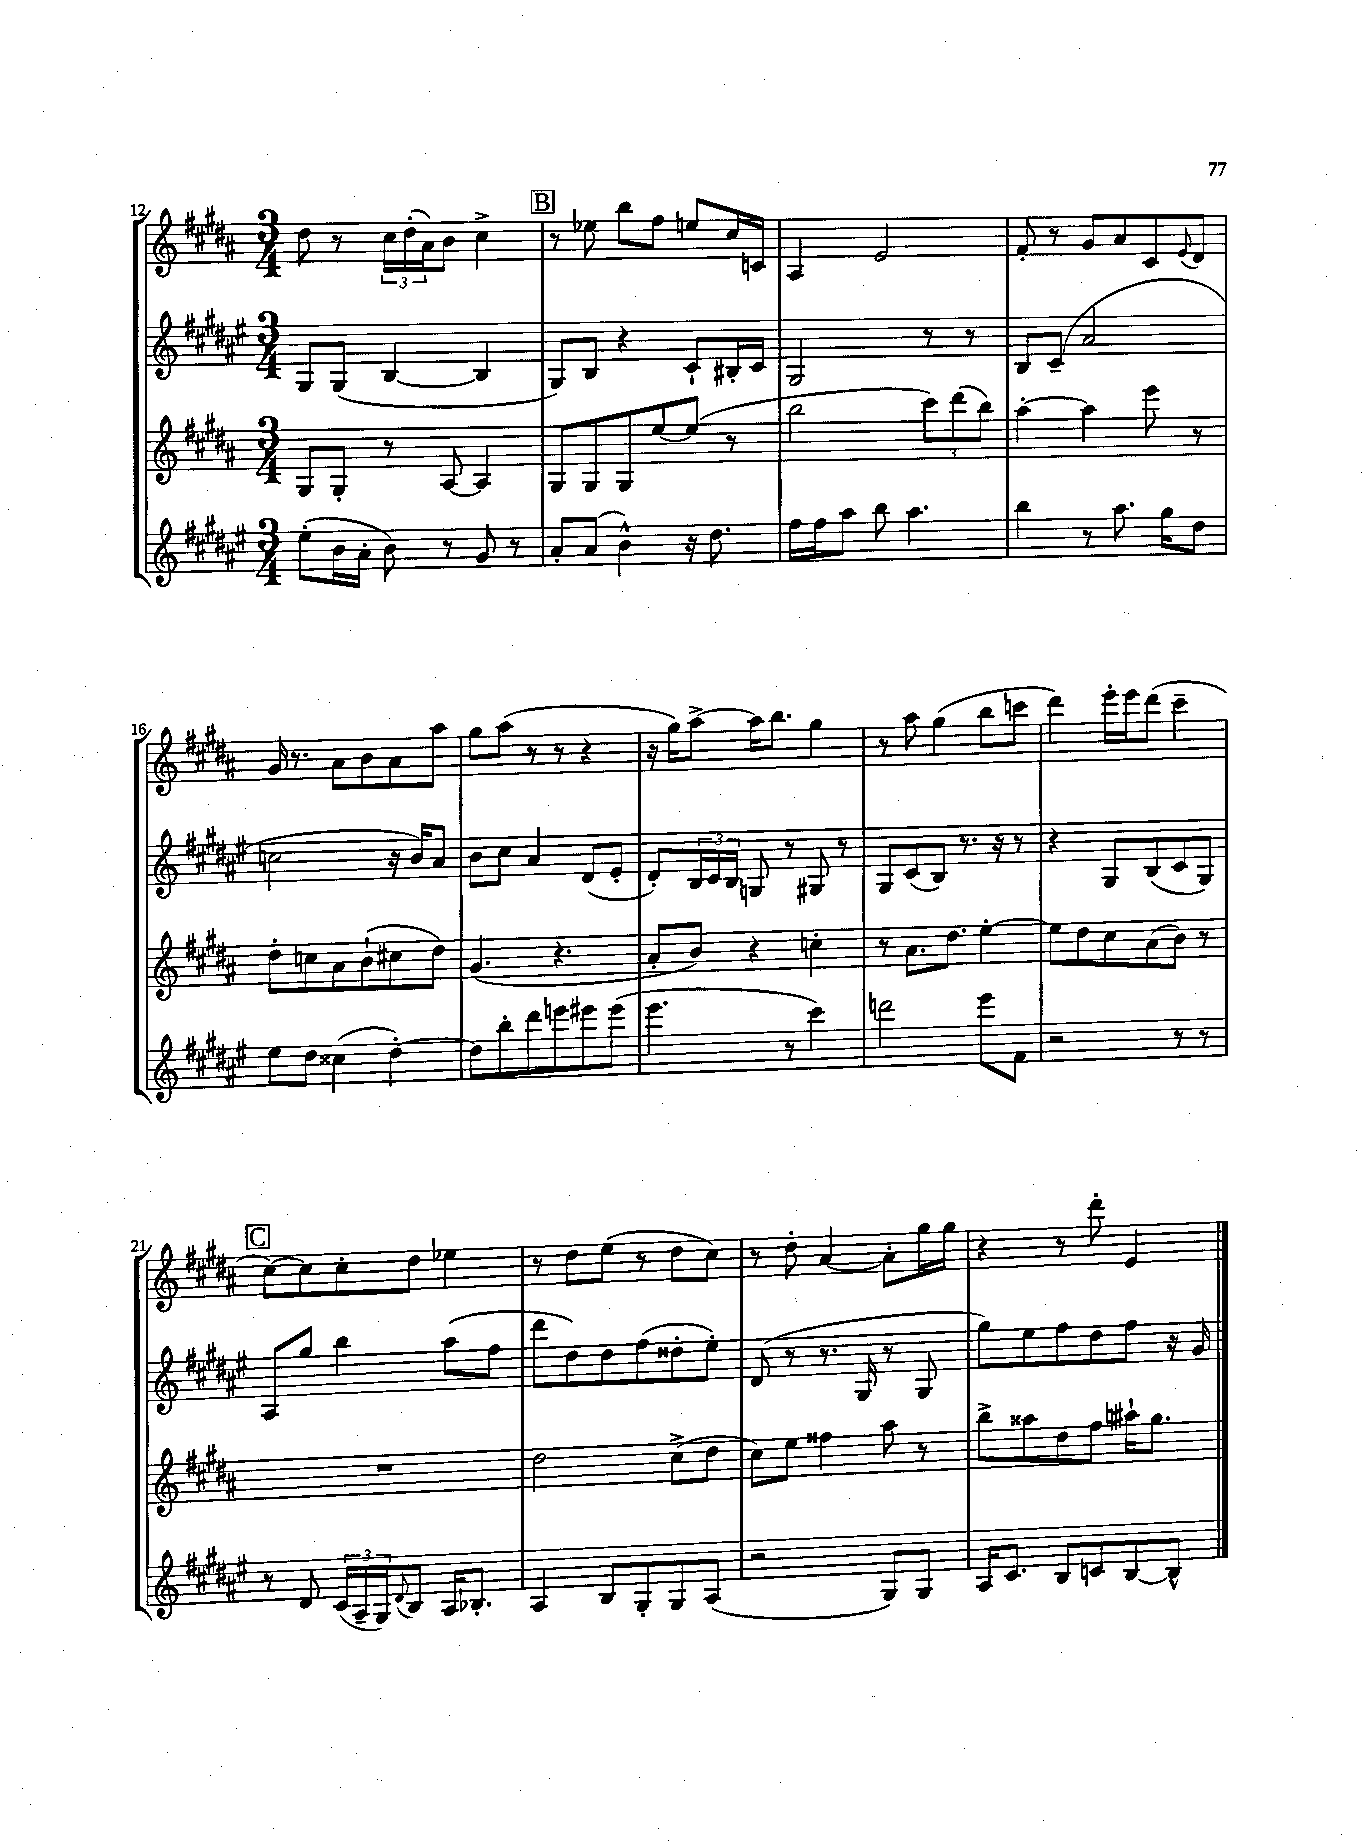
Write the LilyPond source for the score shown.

<<
\new StaffGroup <<
\new Staff = "s0" {
    \clef treble \key b \major \numericTimeSignature \time 3/4
    dis''8 r8 \tuplet 3/2 { cis''16 dis''16-.( ais'16) } b'8 cis''4-> |
    \mark \markup { \box "B" } r8 ees''8 b''8 fis''8 e''8 cis''16 c'16 |
    ais4 e'2 |
    fis'8-. r8 gis'8 ais'8 cis'8 \appoggiatura { e'8 } dis'8 |
    gis'16 r8. ais'8 b'8 ais'8 ais''8 |
    gis''8 ais''8( r8 r8 r4 |
    r16 gis''16) ais''8~-> ais''16 b''8. gis''4 |
    r8 ais''8 gis''4( b''8 c'''8 |
    dis'''4) e'''16-. e'''16 dis'''8( cis'''4-- |
    \mark \markup { \box "C" } cis''8~) cis''8 cis''8-. dis''8 ees''4 |
    r8 dis''8 e''8( r8 dis''8 cis''8) |
    r8 dis''8-. ais'4~ ais'8-. gis''16 gis''16 |
    r4 r8 dis'''8-. e'4 \bar "|." |
}
\new Staff = "s1" {
    \clef treble \key fis \major \numericTimeSignature \time 3/4
    gis8 gis8( b4~ b4 |
    \mark \markup { \box "B" } gis8) b8 r4 cis'8-! bis16-. cis'16 |
    gis2 r8 r8 |
    b8 cis'8--( ais'2 |
    c''2 r16 b'16) ais'8 |
    b'8 cis''8 ais'4 dis'8( eis'8-. |
    dis'8-.) \tuplet 3/2 { b16 cis'16 b16 } g8 r8 gis8 r8 |
    gis8 cis'8( b8) r8. r16 r8 |
    r4 gis8 b8( cis'8 gis8) |
    \mark \markup { \box "C" } ais8 gis''8 b''4 ais''8( fis''8 |
    dis'''8 dis''8) dis''8 fis''8( disis''8-. eis''8-.) |
    dis'8( r8 r8. gis16 r8 gis8 |
    gis''8) eis''8 fis''8 dis''8 fis''8 r16 gis'16 \bar "|." |
}
\new Staff = "s2" {
    \clef treble \key b \major \numericTimeSignature \time 3/4
    gis8 gis8-. r8 ais8~ ais4 |
    \mark \markup { \box "B" } gis8 gis8 gis8 e''8~ e''8( r8 |
    b''2 \tuplet 3/2 { cis'''8) dis'''8( b''8) } |
    ais''4~-. ais''4 e'''8 r8 |
    dis''8-. c''8 ais'8 b'8-!( cis''8 dis''8) |
    gis'4.( r4. |
    ais'8-. b'8) r4 c''4-. |
    r8 ais'8. dis''8. e''4~-. |
    e''8 dis''8 cis''8 ais'8( b'8) r8 |
    \mark \markup { \box "C" } R2. |
    dis''2 cis''8->( dis''8 |
    cis''8) e''8 fisis''4 ais''8 r8 |
    b''8-> aisis''8 dis''8 fis''8 ais''16-! gis''8. \bar "|." |
}
\new Staff = "s3" {
    \clef treble \key fis \major \numericTimeSignature \time 3/4
    eis''8-.( b'16 ais'16-. b'8) r8 gis'8 r8 |
    \mark \markup { \box "B" } ais'8-. ais'8( b'4-^) r16 dis''8. |
    fis''16 fis''16 ais''8 b''8 ais''4. |
    b''4 r8 ais''8. gis''16 dis''8 |
    eis''8 dis''8 cisis''4( dis''4~-.) |
    dis''8 b''8-. dis'''8 e'''8 eis'''8 eis'''8( |
    eis'''4. r8 cis'''4) |
    d'''2 eis'''8 fis'8 |
    r2 r8 r8 |
    \mark \markup { \box "C" } r8 dis'8 \tuplet 3/2 { cis'16( ais16-- gis16) } \appoggiatura { dis'8 } b8 ais16 bes8.-. |
    ais4 b8 gis8-. gis8 ais8( |
    r2 gis8) gis8 |
    ais16 cis'8. b8 c'8 b8~ b8-^ \bar "|." |
}
>>
>>
\layout { \context { \Score currentBarNumber = #12 } }
